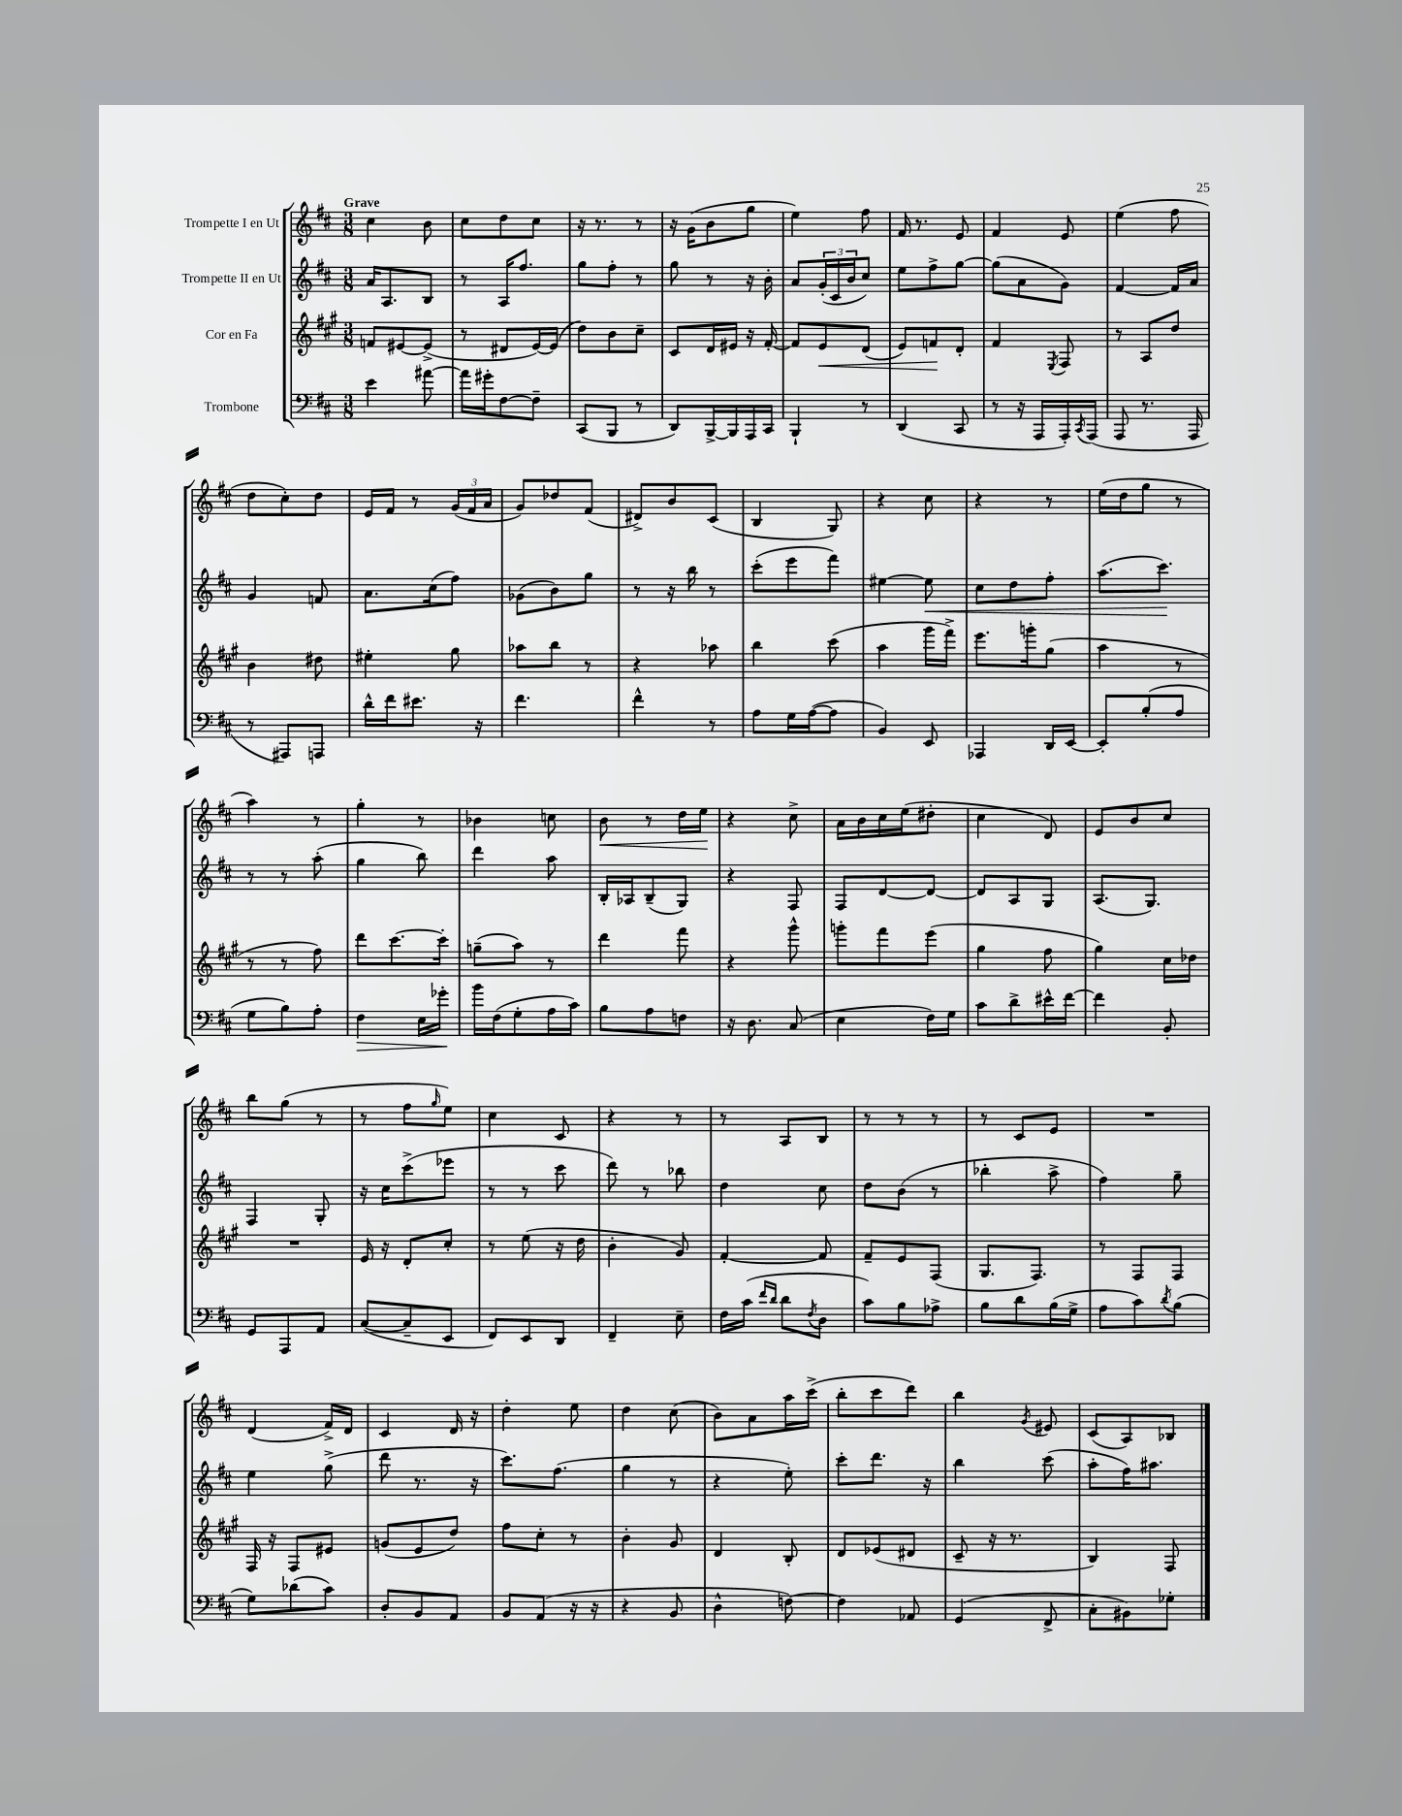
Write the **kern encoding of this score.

**kern	**dynam	**kern	**dynam	**kern	**dynam	**kern	**dynam
*part4	*part4	*part3	*part3	*part2	*part2	*part1	*part1
*staff4	*staff4	*staff3	*staff3	*staff2	*staff2	*staff1	*staff1
*I"Trombone	*	*I"Cor en Fa	*	*I"Trompette II en Ut	*	*I"Trompette I en Ut	*
*clefF4	*	*clefG2	*	*clefG2	*	*clefG2	*
*k[f#c#]	*	*k[f#c#g#]	*	*k[f#c#]	*	*k[f#c#]	*
*M3/8	*	*M3/8	*	*M3/8	*	*M3/8	*
=1	=1	=1	=1	=1	=1	=1	=1
!	!	!	!	!	!	!LO:TX:a:B:t=Grave	!
4e\	.	8fn/L	.	16a/KL	.	4cc#\	.
.	.	.	.	8.A/	.	.	.
.	.	[8e#X/	.	.	.	.	.
[8a#X\	.	(8e#^/J]	.	8B/J	.	8b\	.
=2	=2	=2	=2	=2	=2	=2	=2
16a#\LL]	.	8r	.	8r	.	8cc#\L	.
16g#X'\J	.	.	.	.	.	.	.
[8F#\	.	8d#X/L	.	16A/KL	.	8dd\	.
.	.	.	.	8.ff#/J	.	.	.
8F#~\J]	.	[16e/L)	.	.	.	8cc#\J	.
.	.	(16e/JJ]	.	.	.	.	.
=3	=3	=3	=3	=3	=3	=3	=3
(8CC#/L	.	8dd\L)	.	8gg\L	.	16r	.
.	.	.	.	.	.	8.r	.
8BBB/J	.	8b\	.	8ff#'\J	.	.	.
8r	.	8cc#~\J	.	8r	.	8r	.
=4	=4	=4	=4	=4	=4	=4	=4
8DD/L)	.	8c#/L	.	8gg\	.	16r	.
.	.	.	.	.	.	(16g\KL	.
[16BBB^/L	.	16d/L	.	8r	.	8b\	.
16BBB/]	.	16e#X/JJ	.	.	.	.	.
16AAA/	.	16r	.	16r	.	8gg\J	.
16CC#/JJ	.	[16f#'/	.	16b'\	.	.	.
=5	=5	=5	=5	=5	=5	=5	=5
4BBB`/	.	8f#/L]	.	8a/L	.	4ee\)	.
!	!	!	!LO:HP:b	!	!	!	!
.	.	8e/	<	(24g'/L	.	.	.
.	.	.	.	24c#/	.	.	.
.	.	.	.	24b/J	.	.	.
8r	.	(8d/J	.	8cc#/J)	.	8ff#\	.
=6	=6	=6	=6	=6	=6	=6	=6
(4DD/	.	8e/L)	.	8ee\L	.	16f#/	.
.	.	.	.	.	.	8.r	.
.	.	8fn/	.	8ff#^\	.	.	.
8CC#/	.	8d'/J	[	[8gg\J	.	8e/	.
=7	=7	=7	=7	=7	=7	=7	=7
8r	.	4f#/	.	(8gg\L]	.	4f#/	.
16r	.	.	.	8a\	.	.	.
16AAA/LL	.	.	.	.	.	.	.
.	.	8qE/	.	.	.	.	.
16AAA'/)	.	8F#/	.	8g\J)	.	8e/	.
8qCC#/	.	.	.	.	.	.	.
(16AAA/JJ	.	.	.	.	.	.	.
=8	=8	=8	=8	=8	=8	=8	=8
8AAA/	.	8r	.	[4f#/	.	(4ee\	.
8.r	.	8A/L	.	.	.	.	.
.	.	8dd/J	.	16f#/LL]	.	8ff#\	.
16AAA/	.	.	.	16a/JJ	.	.	.
!!LO:LB:g=z
=9	=9	=9	=9	=9	=9	=9	=9
8r	.	4b\	.	4g/	.	8dd\L	.
8AAA#X/L)	.	.	.	.	.	8cc#'\)	.
8AAAn/J	.	8dd#X\	.	8fn/	.	8dd\J	.
=10	=10	=10	=10	=10	=10	=10	=10
16d^^\LL	.	4ee#X'\	.	8.a\L	.	16e/LL	.
16f#\J	.	.	.	.	.	16f#/JJ	.
8.e#X\J	.	.	.	.	.	8r	.
.	.	.	.	(16cc#\k	.	.	.
.	.	8gg#\	.	8ff#\J)	.	(24g/LL	.
.	.	.	.	.	.	24f#/	.
16r	.	.	.	.	.	.	.
.	.	.	.	.	.	24a/JJ	.
=11	=11	=11	=11	=11	=11	=11	=11
4.f#\	.	8aa-X\L	.	(8g-X\L	.	8g/L)	.
.	.	8bb\J	.	8b\)	.	8dd-X/	.
.	.	8r	.	8gg\J	.	(8f#/J	.
=12	=12	=12	=12	=12	=12	=12	=12
4f#^^\	.	4r	.	8r	.	8d#X^/L)	.
.	.	.	.	16r	.	8b/	.
.	.	.	.	16bb\	.	.	.
8r	.	8aa-X\	.	8r	.	(8c#/J	.
=13	=13	=13	=13	=13	=13	=13	=13
8A\L	.	4bb\	.	(8ccc#'\L	.	4B/	.
16G\L	.	.	.	8eee\	.	.	.
([16A\J	.	.	.	.	.	.	.
8A\J]	.	(8ccc#\	.	8fff#\J)	.	8G/)	.
=14	=14	=14	=14	=14	=14	=14	=14
4BB/)	.	4aa\	.	[4ee#X\	.	4r	.
!	!	!	!	!	!LO:HP:b	!	!
8EE/	.	16ggg#\LL	.	8ee#\]	<	8cc#\	.
.	.	16fff#^\JJ)	.	.	.	.	.
=15	=15	=15	=15	=15	=15	=15	=15
4AAA-X/	.	8.eee\L	.	8cc#\L	.	4r	.
.	.	.	.	8dd\	.	.	.
.	.	16gggn'\k	.	.	.	.	.
16DD/LL	.	(8gg#\J	.	8ff#'\J	.	8r	.
[16EE/JJ	.	.	.	.	.	.	.
=16	=16	=16	=16	=16	=16	=16	=16
8EE'/L]	.	4aa\	.	(8.aa\L	.	(16ee\LL	.
.	.	.	.	.	.	16dd\J	.
(8B'/	.	.	.	.	.	8gg\J	.
.	.	.	.	8.ccc#\J)	.	.	.
8A/J	.	8r	.	.	.	8r	.
.	.	.	.	.	[	.	.
!!LO:LB:g=z
=17	=17	=17	=17	=17	=17	=17	=17
8G\L	.	8r	.	8r	.	4aa\)	.
8B\)	.	8r	.	8r	.	.	.
8A'\J	.	8ff#\)	.	(8aa'\	.	8r	.
=18	=18	=18	=18	=18	=18	=18	=18
!	!LO:HP:b	!	!	!	!	!	!
4F#\	>	8ddd\L	.	4gg\	.	4gg'\	.
.	.	[8.ccc#\	.	.	.	.	.
16E\LL	.	.	.	8bb\)	.	8r	.
16g-X'\JJ	.	16ccc#'\Jk]	.	.	.	.	.
.	]	.	.	.	.	.	.
=19	=19	=19	=19	=19	=19	=19	=19
16b\LL	.	(8ggn~\L	.	4ddd\	.	4b-X\	.
(16F#\J	.	.	.	.	.	.	.
8G'\	.	8aa\J)	.	.	.	.	.
16A\L	.	8r	.	8aa\	.	8ccn\	.
16c#\JJ)	.	.	.	.	.	.	.
=20	=20	=20	=20	=20	=20	=20	=20
!	!	!	!	!	!	!	!LO:HP:b
8B\L	.	4ddd\	.	16B'/LL	.	8b\	<
.	.	.	.	16A-X/J	.	.	.
8A\	.	.	.	(8B~/	.	8r	.
8Fn\J	.	8fff#\	.	8G/J)	.	16dd\LL	.
.	.	.	.	.	.	16ee\JJ	.
.	.	.	.	.	.	.	[
=21	=21	=21	=21	=21	=21	=21	=21
16r	.	4r	.	4r	.	4r	.
8.D\	.	.	.	.	.	.	.
(8C#/	.	8ggg#^^\	.	8F#/	.	8cc#^\	.
=22	=22	=22	=22	=22	=22	=22	=22
4E\	.	8gggn'\L	.	8F#/L	.	16a\LL	.
.	.	.	.	.	.	16b\	.
.	.	8fff#\	.	[8d/	.	16cc#\	.
.	.	.	.	.	.	(16ee\J	.
16F#\LL)	.	(8eee\J	.	8d/J_	.	8dd#X'\J	.
16G\JJ	.	.	.	.	.	.	.
=23	=23	=23	=23	=23	=23	=23	=23
8c#\L	.	4gg#\	.	8d/L]	.	4cc#\	.
8d^\	.	.	.	8A/	.	.	.
16e#X^^\L	.	8ff#\	.	8G/J	.	8d/)	.
[16f#\JJ	.	.	.	.	.	.	.
=24	=24	=24	=24	=24	=24	=24	=24
4f#\]	.	4gg#\)	.	(8.A/L	.	8e/L	.
.	.	.	.	.	.	8b/	.
.	.	.	.	8.G/J)	.	.	.
8BB'/	.	16cc#\LL	.	.	.	8cc#/J	.
.	.	16dd-X\JJ	.	.	.	.	.
!!LO:LB:g=z
=25	=25	=25	=25	=25	=25	=25	=25
8GG/L	.	4.r	.	4F#/	.	8bb\L	.
8AAA/	.	.	.	.	.	(8gg\J	.
8AA/J	.	.	.	8G'/	.	8r	.
=26	=26	=26	=26	=26	=26	=26	=26
([8C#/L	.	16e/	.	16r	.	8r	.
.	.	16r	.	16cc#\KL	.	.	.
8C#~/]	.	8d'/L	.	(8ccc#^\	.	8ff#\L	.
.	.	.	.	.	.	16qqgg/	.
8EE/J	.	8cc#'/J	.	8eee-X\J	.	8ee\J)	.
=27	=27	=27	=27	=27	=27	=27	=27
8FF#/L)	.	8r	.	8r	.	4cc#\	.
8EE/	.	(8ee\	.	8r	.	.	.
8DD/J	.	16r	.	8ccc#\	.	8c#/	.
.	.	16dd\	.	.	.	.	.
=28	=28	=28	=28	=28	=28	=28	=28
4FF#~/	.	4b'\	.	8ddd\)	.	4r	.
.	.	.	.	8r	.	.	.
8E~\	.	8g#/)	.	8bb-X\	.	8r	.
=29	=29	=29	=29	=29	=29	=29	=29
16F#\LL	.	[4f#'/	.	4dd\	.	8r	.
(16c#\JJ	.	.	.	.	.	.	.
16qqf#/LL	.	.	.	.	.	.	.
16qqd/JJ	.	.	.	.	.	.	.
8d\L	.	.	.	.	.	8A/L	.
8qF#/	.	.	.	.	.	.	.
8D\J	.	8f#/]	.	8cc#\	.	8B/J	.
=30	=30	=30	=30	=30	=30	=30	=30
8c#\L)	.	8f#~/L	.	8dd\L	.	8r	.
8B\	.	8e/	.	(8b\J	.	8r	.
8A-X^\J	.	(8F#/J	.	8r	.	8r	.
=31	=31	=31	=31	=31	=31	=31	=31
8B\L	.	8.G#/L	.	4bb-X'\	.	8r	.
8d\	.	.	.	.	.	8c#/L	.
.	.	8.F#/J)	.	.	.	.	.
(16B\L	.	.	.	8aa^\	.	8e/J	.
16G^\JJ	.	.	.	.	.	.	.
=32	=32	=32	=32	=32	=32	=32	=32
8A\L	.	8r	.	4ff#\)	.	4.r	.
8c#\)	.	8F#/L	.	.	.	.	.
8qd/	.	.	.	.	.	.	.
(8B\J	.	8F#/J	.	8gg~\	.	.	.
!!LO:LB:g=z
=33	=33	=33	=33	=33	=33	=33	=33
8G\L)	.	16F#/	.	4ee\	.	(4d/	.
.	.	16r	.	.	.	.	.
(8d-X\	.	8F#/L	.	.	.	.	.
8c#\J)	.	8e#X/J	.	(8gg^\	.	16f#^/LL)	.
.	.	.	.	.	.	16d/JJ	.
=34	=34	=34	=34	=34	=34	=34	=34
8D'/L	.	(8gn/L	.	8ddd\	.	4c#/	.
8BB/	.	8e/	.	8.r	.	.	.
8AA/J	.	8dd/J)	.	.	.	16d/	.
.	.	.	.	16r	.	16r	.
=35	=35	=35	=35	=35	=35	=35	=35
8BB/L	.	8ff#\L	.	8.ccc#\L)	.	4dd'\	.
(8AA/J	.	8cc#'\J	.	.	.	.	.
.	.	.	.	(8.ff#\J	.	.	.
16r	.	8r	.	.	.	8ee\	.
16r	.	.	.	.	.	.	.
=36	=36	=36	=36	=36	=36	=36	=36
4r	.	4b'\	.	4gg\	.	4dd\	.
8BB/	.	8g#/	.	8r	.	(8cc#\	.
=37	=37	=37	=37	=37	=37	=37	=37
4D^^\	.	4d/	.	4r	.	8b\L)	.
.	.	.	.	.	.	8a\	.
[8Fn\)	.	8B'/	.	8ee'\)	.	16aa\L	.
.	.	.	.	.	.	(16ccc#^\JJ	.
=38	=38	=38	=38	=38	=38	=38	=38
4F\]	.	8d/L	.	8ccc#'\L	.	8bb'\L	.
.	.	(8e-X/	.	8.ddd\J	.	8ccc#\	.
8AA-X/	.	8d#X/J	.	.	.	8ddd\J)	.
.	.	.	.	16r	.	.	.
=39	=39	=39	=39	=39	=39	=39	=39
(4GG/	.	8c#~/	.	4bb\	.	4bb\	.
.	.	16r	.	.	.	.	.
.	.	8.r	.	.	.	.	.
.	.	.	.	.	.	8qg/	.
8FF#^/	.	.	.	(8ccc#\	.	8e#X/	.
=40	=40	=40	=40	=40	=40	=40	=40
8C#'\L	.	4B/)	.	8aa'\L	.	(8c#/L	.
8BB#X\)	.	.	.	16ff#\K)	.	8A/)	.
.	.	.	.	8.aa#X\J	.	.	.
8G-X'\J	.	8F#/	.	.	.	8B-X/J	.
==	==	==	==	==	==	==	==
*-	*-	*-	*-	*-	*-	*-	*-
